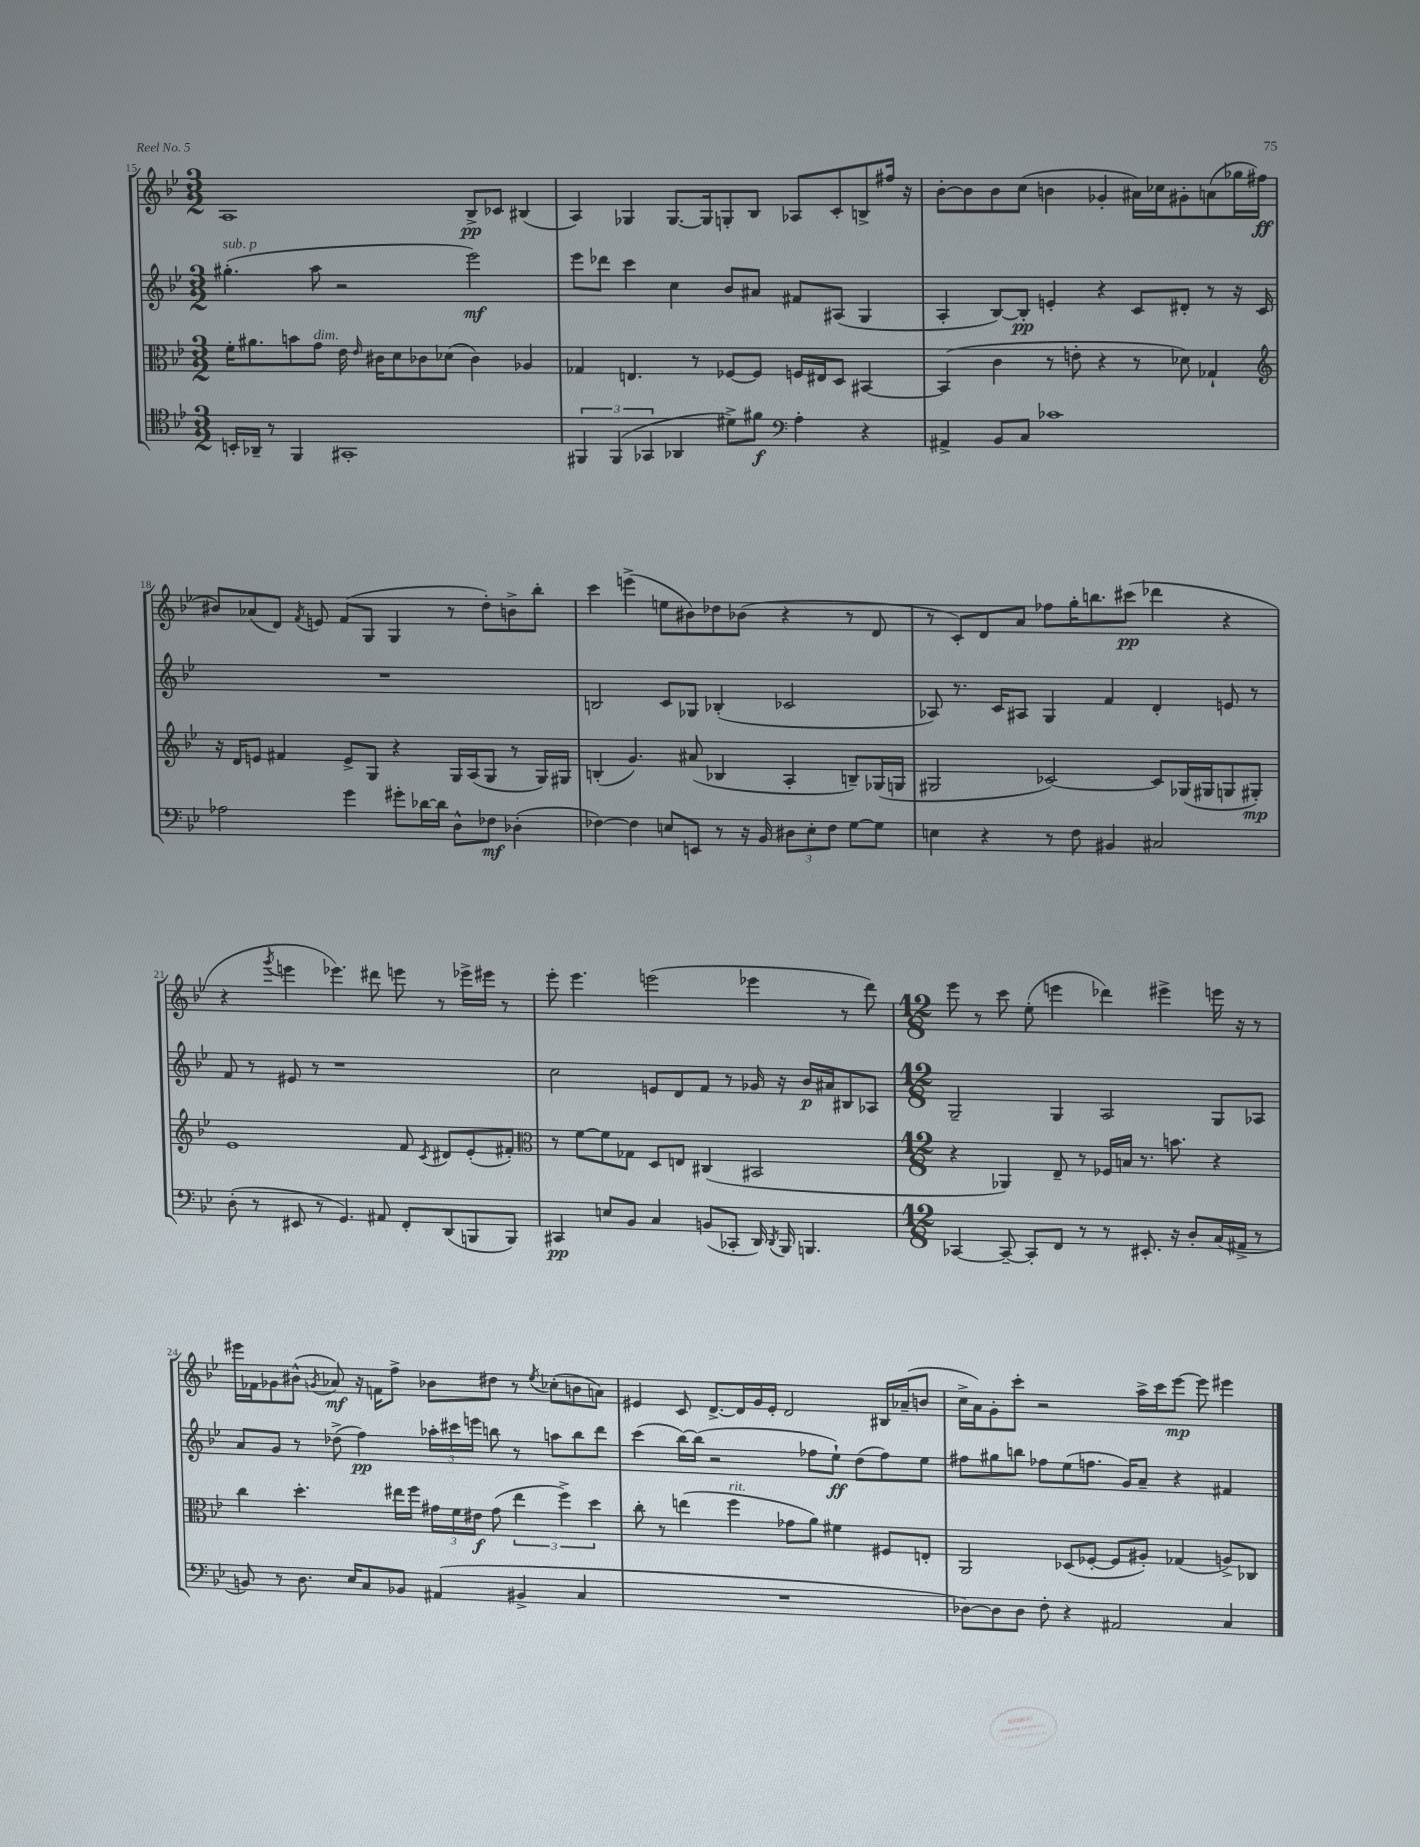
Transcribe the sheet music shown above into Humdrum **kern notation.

**kern	**kern	**kern	**kern
*staff4	*staff3	*staff2	*staff1
*clefC4	*clefC3	*clefG2	*clefG2
*k[b-e-]	*k[b-e-]	*k[b-e-]	*k[b-e-]
*M3/2	*M3/2	*M3/2	*M3/2
16BB'/LL	16f'\LK	(4.gg#'\	1A
16AA-~/JJ	8.a#\	.	.
8r	.	.	.
4FF/	8b\	.	.
.	8g\J	8aa\	.
1GG#'	16e-\	2r	.
.	16qqe-/	.	.
.	16c#\LK	.	.
.	8d\	.	.
.	8c-\	.	.
.	(8d-\J	.	.
.	4c-\)	2eee-\)	8B-^/L
.	.	.	8c-/J
.	4A-/	.	(4B#/
=	=	=	=
6FF#/	4G-/	8eee-\L	4A/)
.	.	8ddd-\J	.
(6FF#/	.	.	.
.	4.E/	4ccc\	4G-/
6GG-/	.	.	.
4AA-/	.	4cc\	[8.G-/L
.	8r	.	.
.	.	.	16G-/]k
8d#^\L)	[8F-/L	8b-/L	8G'/
8f#\J	8F-/]J	8a#/J	8B-/J
*clefF4	*	*	*
4A'\	16F/LL	8f#/L	8A-/L
.	16E#/J	.	.
.	8D/J	(8A#/J	8c'/
4r	[4BB#/	4G/	8B^/
.	.	.	16ff#/Jk
.	.	.	16r
=	=	=	=
4AA#^/	(4BB#/]	4A'/	[8b-'\L
.	.	.	8b-\]
8BB-/L	4c\	[8B-/L)	8b-\
8C/J	.	8B-'/]J	(8cc\J
1c-	8r	4e'/	4b\
.	8e'\	.	.
.	4r	4r	4g-'/
.	8r	8c/L	16a#\LL)
.	.	.	16cc-\J
.	8d-\)	8d#'/J	8g#'\
.	4G-`/	8r	(8a\
.	.	16r	16gg-\L
.	.	16c/	16ff#\JJ
=	=	=	=
*	*clefG2	*	*
2A-\	16r	1.r	8b#/L)
.	16d/LK	.	.
.	8e/J	.	(8a-/
.	4f#/	.	8d/J)
.	.	.	8qf/
.	.	.	8e/
4g\	8e^/L	.	(8f/L
.	8G/J	.	8G/J
8g#'\L	4r	.	4G/
[16d-\L	.	.	.
16d-\]JJ	.	.	.
8D^^\L	16G/LL	.	8r
.	(16A/J	.	.
8F-\J	8G/J	.	8dd'\L)
(4D-'\	8r	.	8b^\
.	16G/LL)	.	8bb-'\J
.	16G#/JJ	.	.
=	=	=	=
[4F-\)	(4B'/	2B/	4ccc\
4F-\]	4.g/)	.	(4eee^\
8E/L	.	8c/L	8ee\L
8EE/J	(8a#/	8G-/J	8b#\)
8r	4B-/	(4B-'/	8dd-\
16r	.	.	(8b-\J
16BB-/	.	.	.
12D#\L	4A'/	2c-/	4r
12E'\	.	.	.
12F-\J	.	.	.
[8G\L	8B~/L)	.	8r
8G\]J	(16G-/L	.	8d/
.	16G/JJ	.	.
=	=	=	=
4E\	2G#/	8A-/)	8r
.	.	8.r	8c'/L)
4r	.	.	8d/
.	.	16c/LK	.
.	.	8A#/J	8a/J
8r	[2c-/)	4G/	8ff-\L
8F\	.	.	16gg'\K
.	.	.	8.bb\
4BB#/	.	4f/	.
.	.	.	(8ccc#\J
2C#/	8c-/]L	4d'/	4ddd-\
.	(16G-/L	.	.
.	16G#/J	.	.
.	8G/	8e/	4r
.	8G#'/J)	8r	.
=	=	=	=
(8D'\	1e-	8f/	4r
8r	.	8r	.
.	.	.	8qggg/
8EE#/	.	8e#/	4eee\
8r	.	8r	.
4.GG/)	.	1r	4.eee-\)
8AA#/	.	.	8ddd#\
8FF'/L	8f/	.	8eee\
.	8qc/	.	.
(8DD/	8d#/L	.	8r
8BBB/	(8e-'/	.	16eee-^\LL
.	.	.	16eee#\JJ
8BBB/J)	8f#'/J)	.	8r
=	=	=	=
*	*clefC3	*	*
4CC#/	8r	2cc\	8eee-'\
.	[8f\L	.	4.eee-\
8E/L	8f\]	.	.
8BB-/J	8G-\J	.	.
4C/	8D/L	8e/L	(2eee\
.	8E/J	8d/	.
(8BB/L	(4C#/	8f/J	.
8CC-'/J	.	8r	.
16DD/)	2BB#/	16g-/	4eee-\
8qDD/	.	.	.
16BBB-/	.	16r	.
4.BBB/	.	16b-/LL	.
.	.	16a#/J	.
.	.	8B#/	8r
.	.	8A-/J	8ddd\)
=	=	=	=
*M12/8	*M12/8	*M12/8	*M12/8
[4CC-/	4r	2G~/	8eee-\
.	.	.	8r
8CC-~/_	4AA-/)	.	8ccc\
8CC-'/]L	.	.	(8ee-'\
8FF/J	8E-~/	4G/	4eee\
8r	8r	.	.
8r	16F-/LL	2A/	4ddd-\)
.	16B/JJ	.	.
8.EE#'/	8.r	.	.
.	.	.	4eee#^\
16r	8.b\	.	.
8D'/L	.	.	.
(16C/L	4r	8G/L	16eee\
16AA#^/JJ	.	.	16r
8r	.	8A-/J	8r
=	=	=	=
8BB/)	4cc\	8a/L	16eee#\LL
.	.	.	16f-\J
8r	.	8g/J	8g-\
8.D\	4.dd'\	8r	(8b#^^\J
.	.	.	8qg/
.	.	(8dd-^\	8a-/)
16E-/LK	.	.	.
8C/	.	4ff\)	16r
.	.	.	16f\LK
8BB-/J	16ee#\LL	.	8ff^\J
.	16ff\JJ	.	.
(4AA#/	24g#\LL	24aa-'\LL	8b-\L
.	24f\	24ccc#\	.
.	24e#\JJ	24eee\JJ	.
.	(8g#\	8bb\	8dd#\J
4BB#^/	6ee#\	8r	8r
.	.	.	8qee-/
.	.	8aa\L	(8cc-'\L
.	6ff^\)	.	.
4C/	.	8bb\	8b\
.	6dd\	.	.
.	.	8ddd\J	8a\J)
=	=	=	=
1.r	8cc'\	(4ccc\	4e#/
.	8r	.	.
.	(4ee\	[16bb-\LL)	8c/
.	.	(16bb-\]JJ	.
.	.	2r	[8.d^/L
.	4ff\	.	.
.	.	.	16d/]L
.	.	.	16g/
.	.	.	16e#'/JJ
.	8g-\L	.	2d/
.	8a\J)	8ff-\L	.
.	4f#\	8ee-`\J)	.
.	.	(8dd\L	.
.	8F#/L	8ff-\)	16B#/LL
.	.	.	(16a-~/J
.	8E'/J	8ee-\J	8b/J
=	=	=	=
[8D-\L)	2AA/	8ff#\L	16cc^\LL
.	.	.	16a\J)
8D-\]	.	8gg#\	8g'\
8D-\J	.	8bb\J	8ccc'\J
8F'\	.	8ff-\L	2r
4r	(8D-/L	(8ee-\	.
.	[8F-'/J	8.ff\J	.
2AA#/	8F-/]L	.	.
.	.	16g/LK)	.
.	8A#'/J)	8a~/J	16aa^\LL
.	.	.	16ccc\J
.	(4G-/	4r	[8eee-\J
.	.	.	8eee-\]
4C/	8A^/L)	4f#/	4eee#\
.	8C-/J	.	.
==	==	==	==
*-	*-	*-	*-
